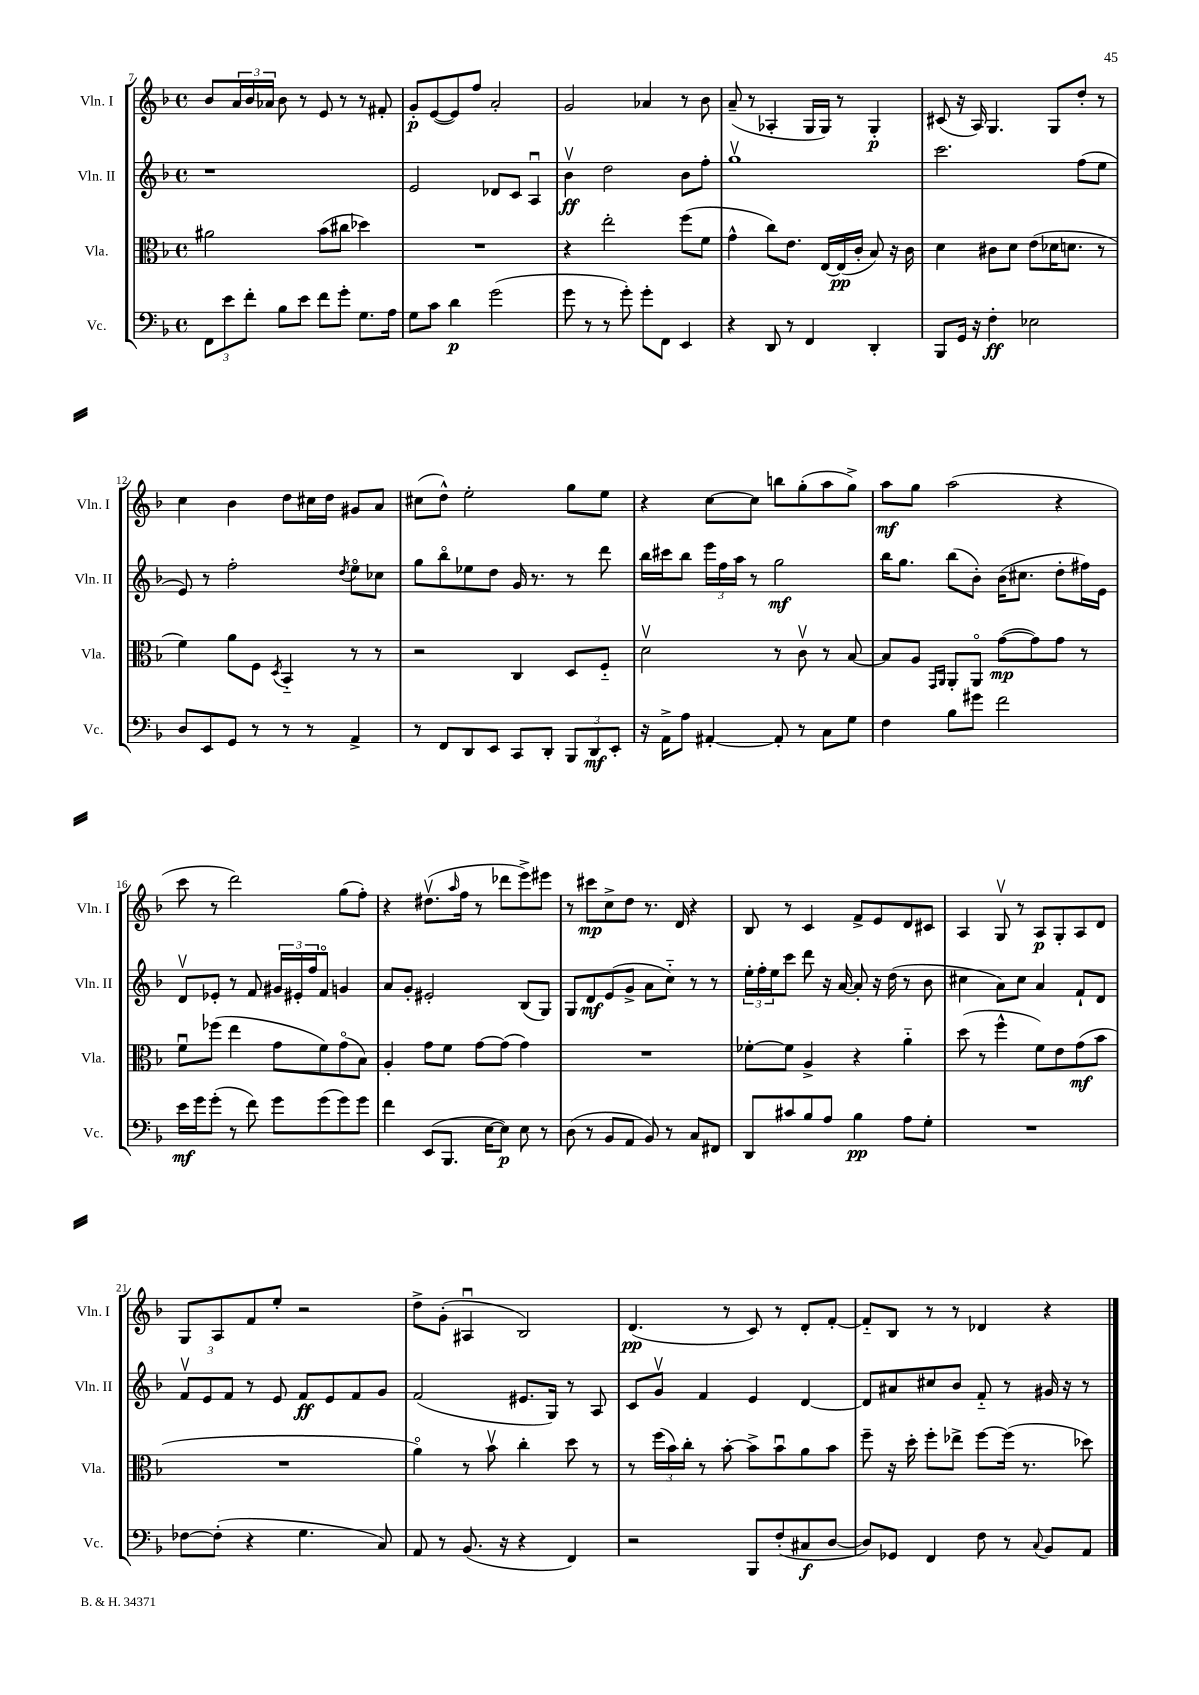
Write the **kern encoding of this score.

**kern	**kern	**kern	**kern
*staff4	*staff3	*staff2	*staff1
*clefF4	*clefC3	*clefG2	*clefG2
*k[b-]	*k[b-]	*k[b-]	*k[b-]
*M4/4	*M4/4	*M4/4	*M4/4
*met(c)	*met(c)	*met(c)	*met(c)
12FF\L	2a#\	1r	8b-/L
12e\	.	.	.
.	.	.	24a/L
12f'\J	.	.	24b-/
.	.	.	24a-/JJ
8B-\L	.	.	8b-\
8e\J	.	.	8r
8f\L	(8b-\L	.	8e/
8g'\J	8cc#\J	.	8r
8.G\L	4dd-\)	.	8r
.	.	.	8f#'/
16A\Jk	.	.	.
=	=	=	=
8G\L	1r	2e/	8g'/L
8c\J	.	.	([8e/
4d\	.	.	8e/])
.	.	.	8ff/J
(2g\	.	8d-/L	2a'/
.	.	8c/J	.
.	.	4Au/	.
=	=	=	=
8g\	4r	4b-v\	2g/
8r	.	.	.
8r	2ee'\	2dd\	.
8g'\)	.	.	.
8g'\L	.	.	4a-/
8FF\J	.	.	.
4EE/	(8ff\L	8b-\L	8r
.	8f\J	8ff'\J	8b-\
=	=	=	=
4r	4g^^\	1ggv	(8a~/
.	.	.	8r
8DD/	8cc\L)	.	4A-'/
8r	8.e\J	.	.
4FF/	.	.	16G/LL
.	[16E/LL	.	16G/JJ)
.	(16E/]	.	8r
.	16c'/JJ	.	.
4DD'/	8B-/)	.	4G'/
.	16r	.	.
.	16c\	.	.
=	=	=	=
8BBB-/L	4d\	2.ccc\	(8c#/
16GG/Jk	.	.	16r
16r	.	.	16A/)
4F'\	8c#\L	.	4.G/
.	8d\J	.	.
2E-\	(8e\L	.	.
.	16d-\K	.	8G/L
.	8.d\J	.	.
.	.	(8ff\L	8dd'/J
.	8r	8ee\J	8r
=	=	=	=
8D/L	4f\)	8e/)	4cc\
8EE/	.	8r	.
8GG/J	8a\L	2ff'\	4b-\
8r	8F\J	.	.
.	8qD/	.	.
8r	4BB-'~/	.	8dd\L
8r	.	.	16cc#\L
.	.	.	16dd\JJ
.	.	8qdd/	.
4AA^/	8r	8eeo\L	8g#/L
.	8r	8cc-\J	8a/J
=	=	=	=
8r	2r	8gg\L	(8cc#\L
8FF/L	.	8bb-o\	8dd^^\J)
8DD/	.	8ee-\	2ee'\
8EE/J	.	8dd\J	.
8CC/L	4C/	16g/	.
.	.	8.r	.
8DD'/J	.	.	.
12BBB-/L	8D/L	8r	8gg\L
12DD/	.	.	.
.	8F'~/J	8ddd\	8ee\J
12EE'/J	.	.	.
=	=	=	=
16r	2dv\	16bb-\LL	4r
16AA^\LK	.	16ccc#\J	.
8A\J	.	8bb-\J	.
[4AA#'/	.	24eee\LL	[8cc\L
.	.	24ff\	.
.	.	24aa\JJ	.
.	.	8r	8cc\]J
8AA#'/]	8r	2gg\	8bb\L
8r	8cv\	.	(8gg'\
8C\L	8r	.	8aa\
8G\J	[8B-/	.	8gg^\J)
=	=	=	=
4F\	8B-/]L	16bb-\LK	8aa\L
.	.	8.gg\J	.
.	8A/J	.	8gg\J
.	16qqGG/LL	.	.
.	16qqAA/JJ	.	.
8B-\L	8AA'/L	(8bb-\L	(2aa\
8g#\J	8AAo/J	8b-'\J)	.
2f\	([8g\L	(16b-\LK	.
.	.	8.cc#\J	.
.	8g\])	.	.
.	8g\J	8dd'\L	4r
.	8r	16ff#\L)	.
.	.	16e\JJ	.
=	=	=	=
16e\LL	8fu\L	8dv/L	8ccc\
16g\J	.	.	.
(8g'\J	(8ff-\J	8e-'/J	8r
8r	4ee\	8r	2ddd\)
8f\)	.	8f/	.
8g\L	8g\L	24g#/LL	.
.	.	24e#'/	.
.	.	24ff/J	.
(8g\	8f\)	8fo/J	.
8g\)	(8go\	4g/	(8gg\L
8g\J	8B-\J)	.	8ff'\J)
=	=	=	=
4f\	4A'/	8a/L	4r
.	.	8g'/J	.
(8EE/L	8g\L	2e#'/	(8.dd#v\L
8.BBB-/J	8f\J	.	.
.	.	.	16qqaa/
.	.	.	16ff\Jk
.	[8g\L	.	8r
[16E\LK	.	.	.
8E\]J)	(8g\]J	.	8ddd-\L
8E\	4g\)	(8B-/L	8eee^\)
8r	.	8G/J)	8eee#\J
=	=	=	=
(8D\	1r	8G/L	8r
8r	.	8d/	8ccc#\L
8BB-/L	.	(8e/	8cc^\
8AA/J	.	8g^/J	8dd\J
8BB-/)	.	8a\L	8.r
8r	.	8cc'~\J)	.
.	.	.	16d/
8C/L	.	8r	4r
8FF#/J	.	8r	.
=	=	=	=
8DD/L	[8f-'\L	24ee'\LL	8B-/
.	.	24ff'\	.
.	.	24ee\J	.
8c#/	8f-\]J	8ccc\J	8r
8B-/	4A^/	8ddd\	4c/
8A/J	.	16r	.
.	.	[16a/	.
4B-\	4r	8a'/]	8f^/L
.	.	16r	8e/
.	.	(16dd\	.
8A\L	4a'~\	8r	8d/
8G'\J	.	8b-\	8c#/J
=	=	=	=
1r	(8dd\	4cc#\	4A/
.	8r	.	.
.	4ff^^\	8a\L)	8Gv/
.	.	8cc#\J	8r
.	8f\L)	4a/	8A/L
.	8e\	.	8G'/
.	(8g\	8f`/L	8A/
.	8b-\J	8d/J	8d/J
=	=	=	=
[8F-\L	1r	12fv/L	8G/L
.	.	12e/	.
(8F-'\]J	.	.	8A/
.	.	12f/J	.
4r	.	8r	8f/
.	.	8e/	8ee'/J
4.G\	.	8f/L	2r
.	.	8e/	.
.	.	8f/	.
8C/)	.	8g/J	.
=	=	=	=
8AA/	4ao\)	(2f/	8dd^\L
8r	.	.	(8g'\J
(8.BB-/	8r	.	4A#u/
.	8b-v\	.	.
16r	.	.	.
4r	4cc'\	8.e#/L	2B-/)
.	.	16G/Jk)	.
4FF/)	8dd\	8r	.
.	8r	8A/	.
=	=	=	=
2r	8r	8c/L	(4.d/
.	(24ff\LL	8gv/J	.
.	24b-\)	.	.
.	24cc'\JJ	.	.
.	8r	4f/	.
.	[8b-'\	.	8r
8BBB-/L	8b-^\]L	4e/	8c/)
(8F'/	8b-u\	.	8r
8C#/	8a\	[4d/	8d'/L
[8D/J	8b-\J	.	[8f'/J
=	=	=	=
8D/]L)	8ff~\	8d/]L	8f'~/]L
8GG-/J	16r	8a#/	8B-/J
.	16dd'\	.	.
4FF/	8ff'\L	8cc#/	8r
.	8ee-^\J	8b-/J	8r
8F\	[8ff\L	8f'~/	4d-/
8r	(16ff\]Jk	8r	.
.	8.r	.	.
8qqC/	.	.	.
8BB-/L	.	16g#/	4r
.	.	16r	.
8AA/J	8dd-\)	8r	.
==	==	==	==
*-	*-	*-	*-
